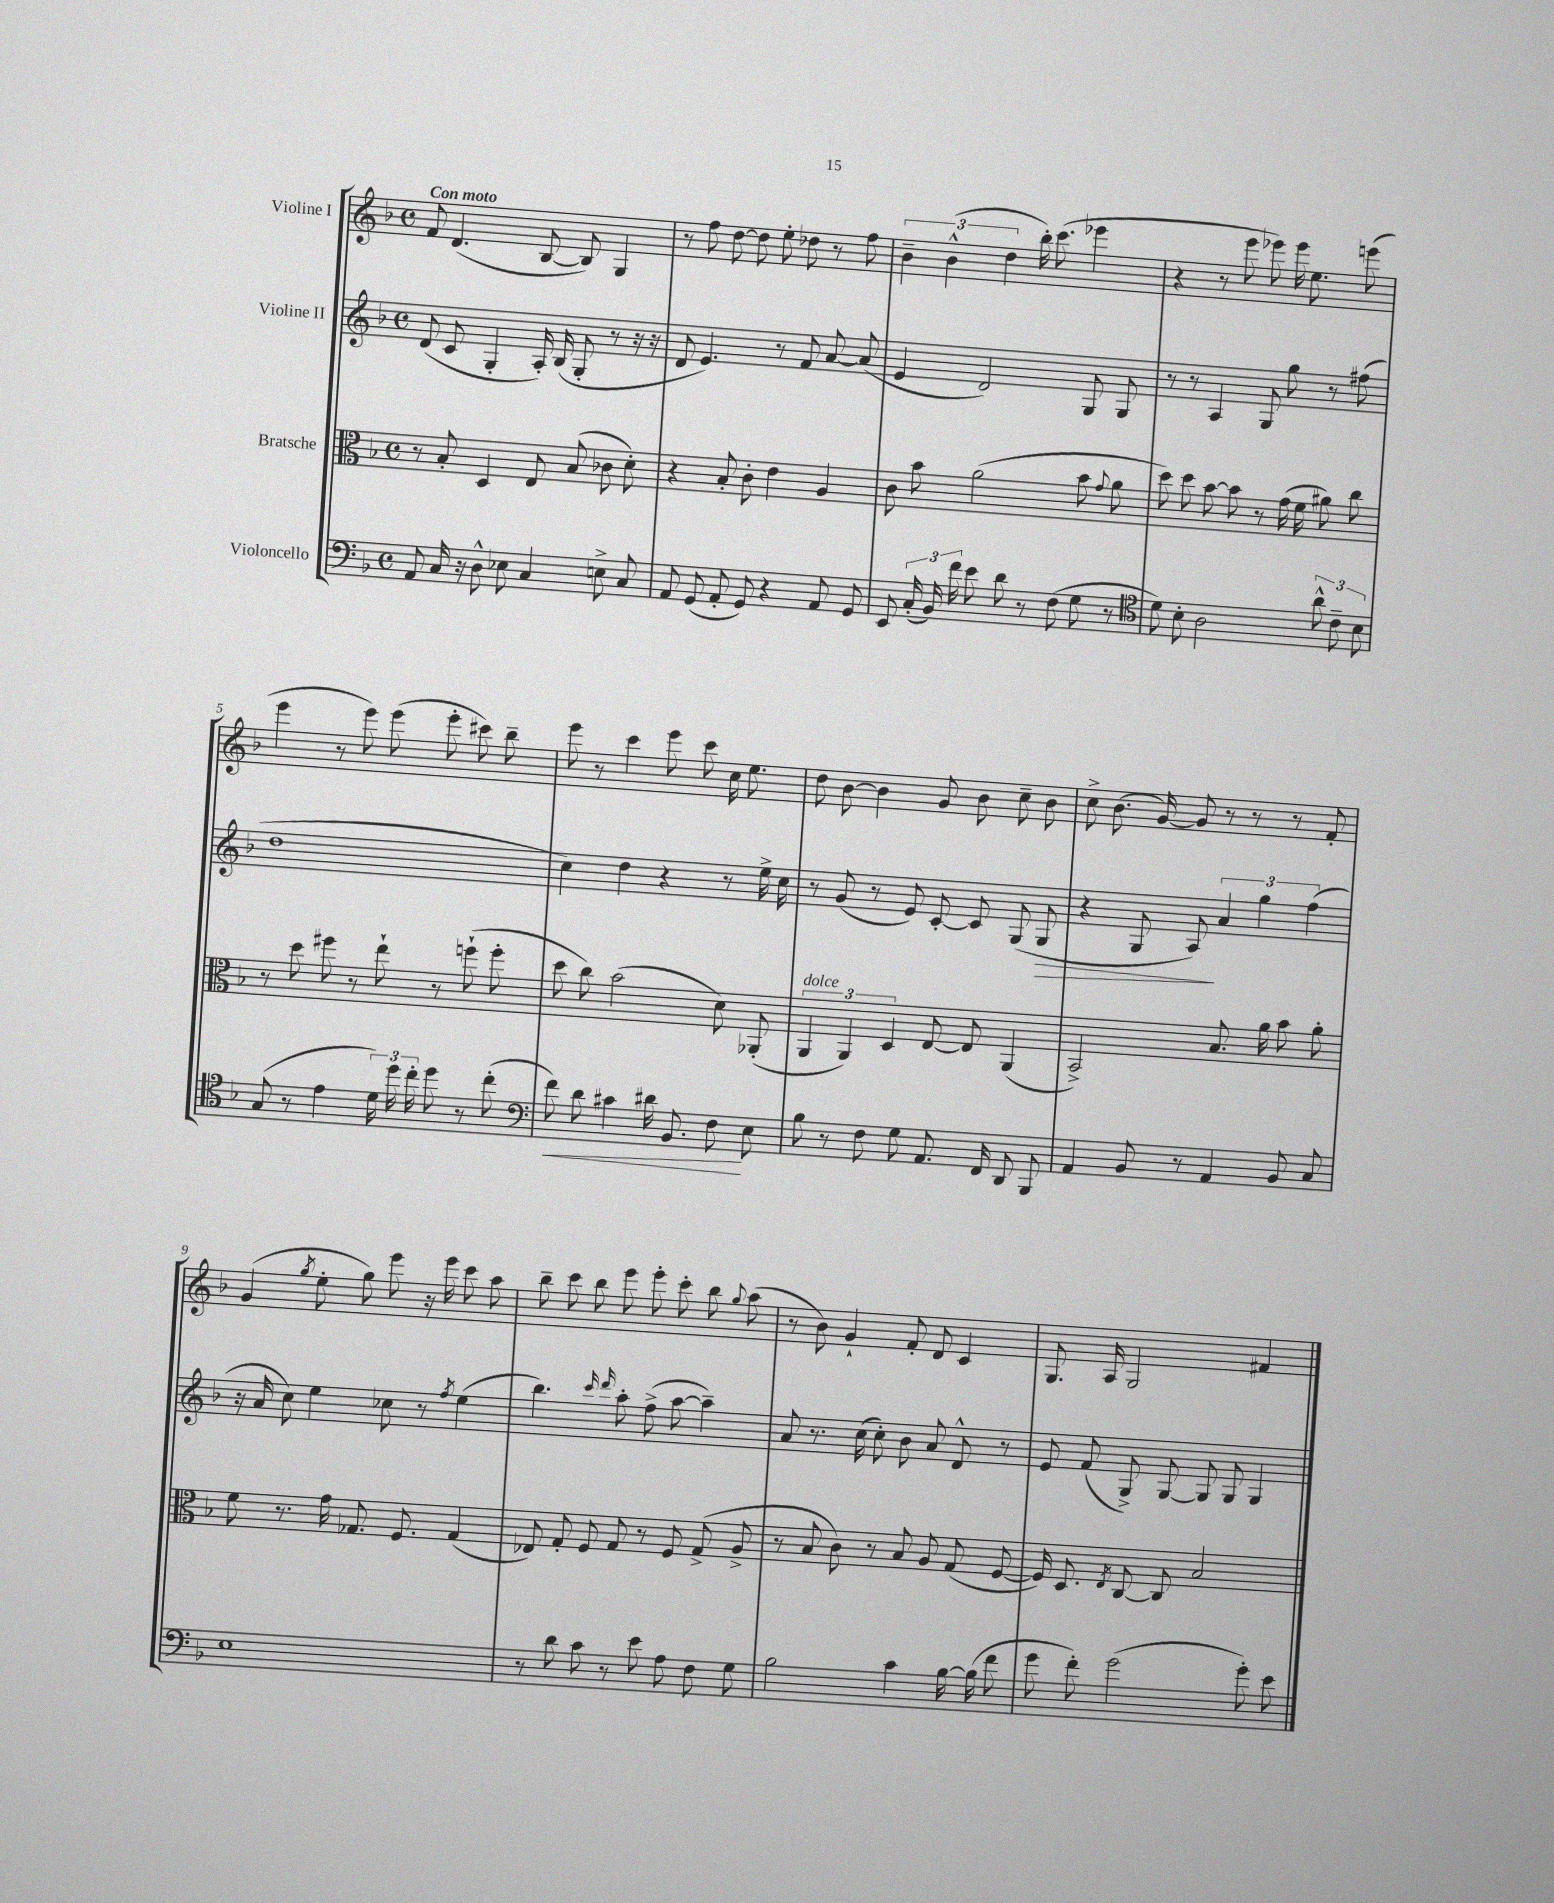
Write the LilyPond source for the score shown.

<<
\new StaffGroup <<
\new Staff = "s0" \with { instrumentName = "Violine I" } {
    \clef treble \key f \major \defaultTimeSignature \time 4/4 \tempo "Con moto"
    \autoBeamOff f'8 d'4.( bes8~ bes8) g4 |
    r8 f''8 d''8~ d''8 e''8-. des''8 r8 f''8 |
    \tuplet 3/2 { bes'4-- bes'4-^( d''4 } bes''16-.) c'''8.( ees'''4 |
    r4 r8 e'''8 ees'''8) ees'''16 e''8. e'''8( |
    e'''4 r8 e'''8) e'''8( e'''8-. cis'''8) bes''8-- |
    e'''8 r8 c'''4 e'''8 c'''8 c''16 e''8. |
    d''8 bes'8~ bes'4 g'8 bes'8 c''8-- bes'8 |
    c''8-> bes'8.( g'16~) g'8 r8 r8 r8 f'8-. |
    g'4( \acciaccatura { g''8 } e''8-. g''8) e'''8 r16 e'''16 c'''8 a''8 |
    bes''8-- c'''8 bes''8 e'''8 e'''8-. c'''8-. bes''8 \appoggiatura { g''8 } a''8( |
    r8 bes'8) g'4-! f'8-. d'8 c'4 |
    g8. a16 g2 fis'4 \bar "|." |
}
\new Staff = "s1" \with { instrumentName = "Violine II" } {
    \clef treble \key f \major \defaultTimeSignature \time 4/4
    \autoBeamOff d'8( c'8 g4-. a16-.) bes16( g8-. r8 r16 r16 |
    d'8 e'4.) r8 f'8 a'8~ a'8( |
    e'4 d'2) g8 g8 |
    r8 r8 a4 g8 g''8 r8 fis''8( |
    d''1 |
    c''4) d''4 r4 r8 e''16-> c''16 |
    r8 g'8( r8 e'8) c'8~-. c'8 g8( g8\> |
    r4 g8 a8\!) \tuplet 3/2 { a'4 g''4 f''4( } |
    r16 a'16 c''8) e''4 ces''8 r8 \acciaccatura { f''8 } e''4( |
    bes''4.) \grace { c'''16 d'''16 } a''8-. f''8->( a''8~ a''4--) |
    a'8 r8. c''16( c''8-.) bes'8 a'8 d'8-^ r8 |
    e'8 f'8( g8->) g8~ g8 g8 g4 \bar "|." |
}
\new Staff = "s2" \with { instrumentName = "Bratsche" } {
    \clef alto \key f \major \defaultTimeSignature \time 4/4
    \autoBeamOff r8 bes8-. d4 e8 bes8( ces'8 d'8-.) |
    r4 bes8-. c'8-. e'4 a4 |
    c'8 bes'8 a'2( bes'8 \appoggiatura { g'8 } a'8 |
    d''8) d''8 bes'8~ bes'8 r8 g'16( f'16 ais'8) c''8 |
    r8 d''8 fis''8 r8 e''8-! r8 f''8-!( f''8-. |
    d''8 c''8) bes'2( d'8) aes,8-.( |
    \tuplet 3/2 { a,4^\markup { \italic "dolce" } a,4) d4 } e8~ e8 a,4( |
    bes,2->) bes8. a'16 bes'8 a'8-. |
    f'8 r8. g'16 ges8. f8. ges4( |
    ees8) g8-. f8 g8 r8 f8 g8->( a8-> |
    r8 bes8 c'8) r8 bes8 a8 g8( f8~ |
    f16) d8. \acciaccatura { e8 } c8~ c8 bes2 \bar "|." |
}
\new Staff = "s3" \with { instrumentName = "Violoncello" } {
    \clef bass \key f \major \defaultTimeSignature \time 4/4
    \autoBeamOff a,8 c16 r16 d8-^ ees8 c4 e8-> c8 |
    a,8 g,8( a,8-. g,8) r4 a,8 g,8 |
    e,8 \tuplet 3/2 { c16-.( bes,16) f'16 } e'8 d'8 r8 f8( g8 r8 |
    \clef tenor d'8) bes8-. a2 \tuplet 3/2 { a'8-^ c'8-- bes8 } |
    g8( r8 e'4 \tuplet 3/2 { d'16) d''16 c''16-. } d''8 r8 c''8-.( |
    \clef bass f'8\<) d'8 cis'4 dis'16 bes,8. f8\! e8 |
    bes8 r8 f8 g8 a,8. f,16 d,8 bes,,8 |
    a,4 bes,8 r8 a,4 bes,8 c8 |
    e1 |
    r8 d'8 c'8 r8 e'8 a8 f8 g8 |
    bes2 c'4 bes16~ bes16( f'8 |
    g'8 f'8-.) g'2( g'8-.) e'8 \bar "|." |
}
>>
>>
